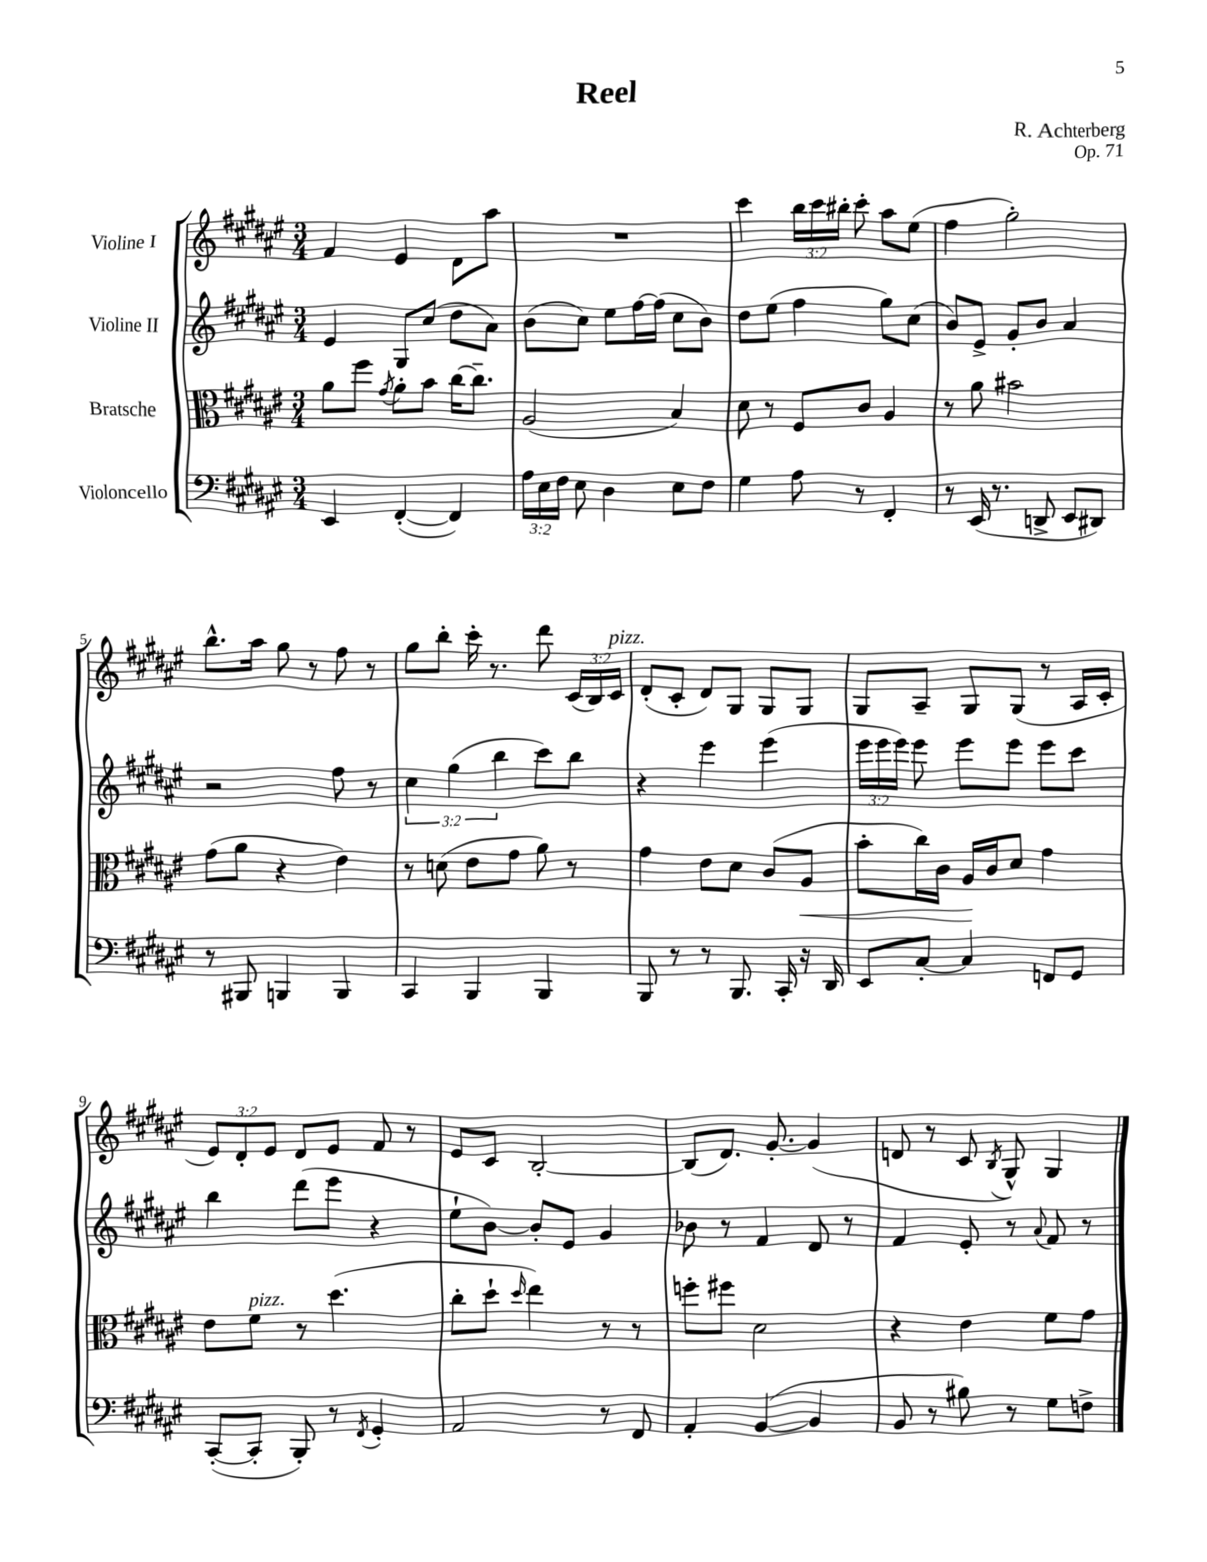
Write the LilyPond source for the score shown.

\header { title = "Reel" composer = "R. Achterberg" opus = "Op. 71" }
<<
\new StaffGroup <<
\new Staff = "s0" \with { instrumentName = "Violine I" } {
    \clef treble \key fis \major \numericTimeSignature \time 3/4 \override Staff.TupletNumber.text = #tuplet-number::calc-fraction-text
    \autoBeamOff fis'4 eis'4 dis'8[ ais''8] |
    R2. |
    cis'''4 \tuplet 3/2 { b''16[ cis'''16 bis''16]-. } cis'''8-. ais''8[ eis''8]( |
    fis''4 gis''2-.) |
    b''8.[-^ ais''16] gis''8 r8 fis''8 r8 |
    gis''8[ b''8]-. cis'''16-. r8. dis'''8 \tuplet 3/2 { cis'16[( b16) cis'16]^\markup { \italic "pizz." } } |
    dis'8[-.( cis'8]-. dis'8[) gis8] gis8[ gis8] |
    gis8[ ais8]-- gis8[ gis8]( r8 ais16[ cis'16]-. |
    \tuplet 3/2 { eis'8[) dis'8-. eis'8] } dis'8[ eis'8] fis'8 r8 |
    eis'8[ cis'8] b2~-. |
    b8[( dis'8.]) gis'8.~-. gis'4( |
    d'8 r8 cis'8 \acciaccatura { b8 } gis8-^) gis4 \bar "|." |
}
\new Staff = "s1" \with { instrumentName = "Violine II" } {
    \clef treble \key fis \major \numericTimeSignature \time 3/4 \override Staff.TupletNumber.text = #tuplet-number::calc-fraction-text
    \autoBeamOff eis'4 gis8[ cis''8]( dis''8[ ais'8]) |
    b'8[( cis''8]) eis''8[ fis''16~ fis''16]( cis''8[ b'8]) |
    dis''8[ eis''8]( fis''4 gis''8[) cis''8]( |
    b'8[) eis'8]-> gis'8[-. b'8] ais'4 |
    r2 fis''8 r8 |
    \tuplet 3/2 { cis''4 gis''4( b''4 } cis'''8[) b''8] |
    r4 eis'''4 eis'''4( |
    \tuplet 3/2 { eis'''16[ eis'''16 eis'''16]) } eis'''8 eis'''8[ eis'''8] eis'''8[ cis'''8] |
    b''4 dis'''8[( eis'''8] r4 |
    eis''8[-! b'8]~) b'8[-. eis'8] gis'4 |
    bes'8 r8 fis'4 dis'8 r8 |
    fis'4 eis'8-. r8 \appoggiatura { ais'8 } fis'8 r8 \bar "|." |
}
\new Staff = "s2" \with { instrumentName = "Bratsche" } {
    \clef alto \key fis \major \numericTimeSignature \time 3/4
    \autoBeamOff ais'8[ fis''8] \acciaccatura { gis'8 } ais'8[-. b'8] cis''16[~ cis''8.]-- |
    ais2( b4) |
    dis'8 r8 fis8[ cis'8] ais4 |
    r8 ais'8 bis'2 |
    gis'8[( ais'8] r4 eis'4) |
    r8 d'8( eis'8[ gis'8] ais'8) r8 |
    gis'4 eis'8[ dis'8] cis'8[( ais8]\< |
    b'8[-. cis''16) cis'16] ais16[\! cis'16 dis'8] gis'4 |
    eis'8[ fis'8]^\markup { \italic "pizz." } r8 dis''4.( |
    cis''8[-. dis''8]-! \grace { dis''16 } eis''4) r8 r8 |
    f''8[-. fis''8] dis'2 |
    r4 eis'4 fis'8[ gis'8] \bar "|." |
}
\new Staff = "s3" \with { instrumentName = "Violoncello" } {
    \clef bass \key fis \major \numericTimeSignature \time 3/4 \override Staff.TupletNumber.text = #tuplet-number::calc-fraction-text
    \autoBeamOff eis,4 fis,4~-.( fis,4) |
    \tuplet 3/2 { ais16[ eis16 fis16] } eis8 dis4 eis8[ fis8] |
    gis4 ais8 r8 fis,4-. |
    r8 eis,16( r8. d,8-> eis,8[ dis,8]) |
    r8 bis,,8 b,,4 b,,4 |
    cis,4 b,,4 b,,4 |
    b,,8 r8 r8 b,,8. cis,16-. r16 dis,16 |
    eis,8[ cis8]~-. cis4 f,8[ gis,8] |
    cis,8[~-.( cis,8]-. b,,8-.) r8 \acciaccatura { fis,8 } gis,4-. |
    ais,2 r8 fis,8 |
    ais,4-. b,4~( b,4 |
    b,8 r8 bis8) r8 gis8[ f8]-> \bar "|." |
}
>>
>>
